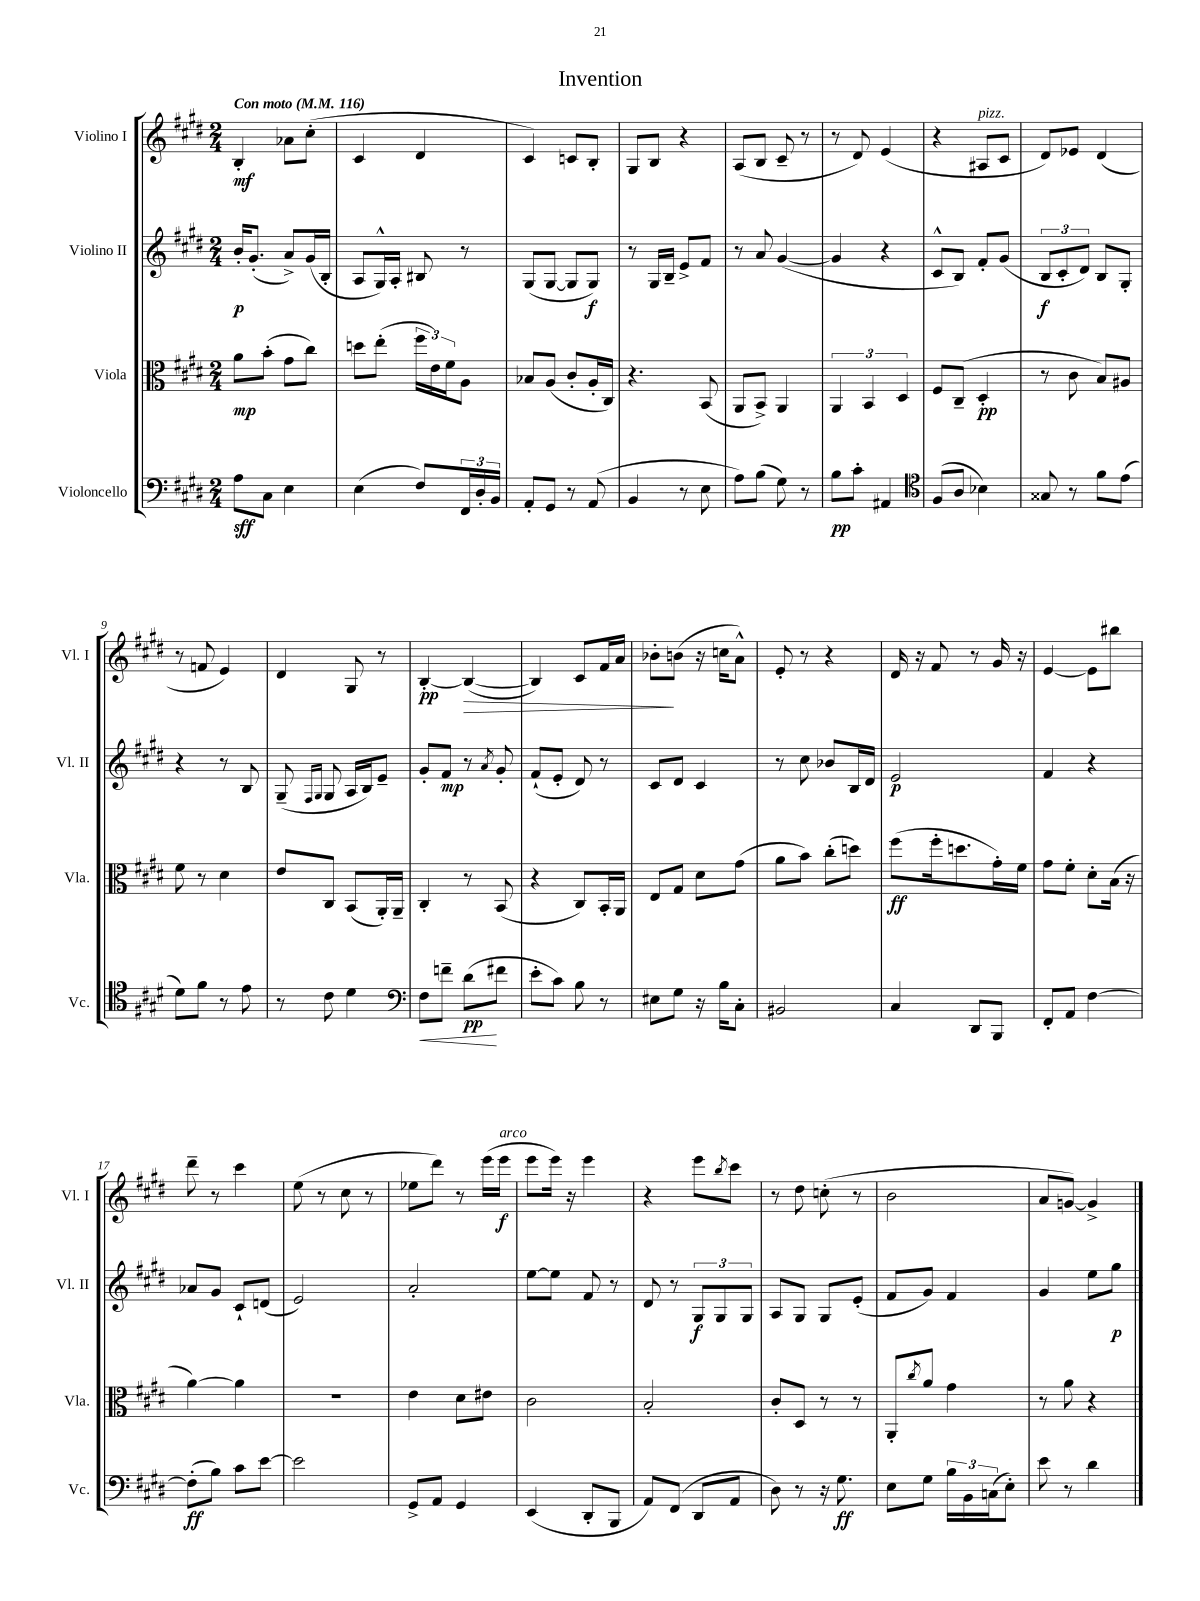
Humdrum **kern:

**kern	**kern	**kern	**kern
*staff4	*staff3	*staff2	*staff1
*clefF4	*clefC3	*clefG2	*clefG2
*k[f#c#g#d#]	*k[f#c#g#d#]	*k[f#c#g#d#]	*k[f#c#g#d#]
*M2/4	*M2/4	*M2/4	*M2/4
*MM116	*MM116	*MM116	*MM116
8A	8a	16b'	4B'
.	.	(8.g#'	.
8C#	(8b'	.	.
4E	8g#	8a^)	8a-
.	8cc#)	(16g#	(8cc#'
.	.	16B'	.
=	=	=	=
(4E	8dd	8A	4c#
.	(8ee'	16G#^^)	.
.	.	16A'	.
8F#)	24ff#	8B#	4d#
.	24e)	.	.
.	24f#	.	.
24FF#	8A	8r	.
24D#'	.	.	.
24BB	.	.	.
=	=	=	=
8AA'	8B-	(8G#	4c#)
8GG#	(8A	[8G#	.
8r	8c#'	8G#]	8c
(8AA	16A'	8G#)	8B'
.	16C#)	.	.
=	=	=	=
4BB	4.r	8r	8G#
.	.	16G#	8B
.	.	16B~	.
8r	.	8e^	4r
8E	(8BB	8f#	.
=	=	=	=
8A)	8AA	8r	(8A
(8B	8BB^)	8a	8B
8G#)	4AA	([4g#	8c#~
8r	.	.	8r
=	=	=	=
8B	6AA	4g#]	8r
8c#'	.	.	8d#)
.	6BB	.	.
4AA#	.	4r	(4e
.	6D#	.	.
=	=	=	=
*clefC4	*	*	*
(8F#	8F#	8c#^^	4r
8A	(8C#~	8B)	.
4B-)	4D#'	8f#'	8A#
.	.	(8g#	8c#
=	=	=	=
8G##	8r	12B	8d#)
.	.	12c#'	.
8r	8c#	.	8e-
.	.	12d#)	.
8f#	8B)	8B	(4d#
(8e	8A#	8G#'	.
=	=	=	=
8d#)	8f#	4r	8r
8f#	8r	.	8f
8r	4d#	8r	4e)
8e	.	8B	.
=	=	=	=
8r	8e	(8G#~	4d#
.	.	16qqF#	.
.	.	16qqG#	.
8c#	8C#	8G#	.
4d#	(8BB	16A	8G#
.	.	16B)	.
.	16AA')	8e~	8r
.	16AA~	.	.
=	=	=	=
*clefF4	*	*	*
8F#	4C#'	8g#'	[4B'
8f~	.	8f#	.
(8d#	8r	8r	(4B_
.	.	8qa	.
8f#	(8BB	8g#'	.
=	=	=	=
8e'	4r	(8f#`	4B])
8c#)	.	8e'	.
8B	8C#)	8d#)	8c#
8r	16BB'	8r	16f#
.	16AA	.	16a
=	=	=	=
8E#	8E	8c#	8b-'
8G#	8G#	8d#	(8b
16r	8d#	4c#	16r
16B	.	.	16cc
8C#'	(8g#	.	8a^^)
=	=	=	=
2BB#	8a	8r	8e'
.	8b)	8cc#	8r
.	(8cc#'	8b-	4r
.	8dd)	16B	.
.	.	16d#	.
=	=	=	=
4C#	(8ff#	2e	16d#
.	.	.	16r
.	16ff#'	.	8f#
.	8.dd	.	.
8DD#	.	.	8r
8BBB	16g#')	.	16g#
.	16f#	.	16r
=	=	=	=
8FF#'	8g#	4f#	[4e
8AA	8f#'	.	.
[4F#	8d#'	4r	8e]
.	(16B	.	8bb#
.	16r	.	.
=	=	=	=
(8F#']	[4a)	8a-	8ddd#~
8B)	.	8g#	8r
8c#	4a]	8c#`	4ccc#
[8e	.	(8d	.
=	=	=	=
2e]	2r	2e)	(8ee
.	.	.	8r
.	.	.	8cc#
.	.	.	8r
=	=	=	=
8GG#^	4e	2a'	8ee-
8AA	.	.	8ddd#)
4GG#	8d#	.	8r
.	8e#	.	(16eee
.	.	.	16eee
=	=	=	=
(4EE	2c#	[8ee	8eee
.	.	8ee]	16eee)
.	.	.	16r
8DD#'	.	8f#	4eee
8BBB	.	8r	.
=	=	=	=
8AA)	2B'	8d#	4r
(8FF#	.	8r	.
8DD#	.	12G#	8eee
.	.	12G#	.
.	.	.	8qbb
8AA	.	.	8ccc#
.	.	12G#	.
=	=	=	=
8D#)	8c#'	8A	8r
8r	8D#	8G#	8dd#
16r	8r	8G#	(8cc'
8.G#	.	.	.
.	8r	(8e'	8r
=	=	=	=
8E	8AA'	8f#	2b
.	8qcc#	.	.
8G#	8a	8g#)	.
24B	4g#	4f#	.
24BB	.	.	.
(24C	.	.	.
8E')	.	.	.
=	=	=	=
8e	8r	4g#	8a
8r	8a	.	[8g)
4d#	4r	8ee	4g^]
.	.	8gg#	.
==	==	==	==
*-	*-	*-	*-
